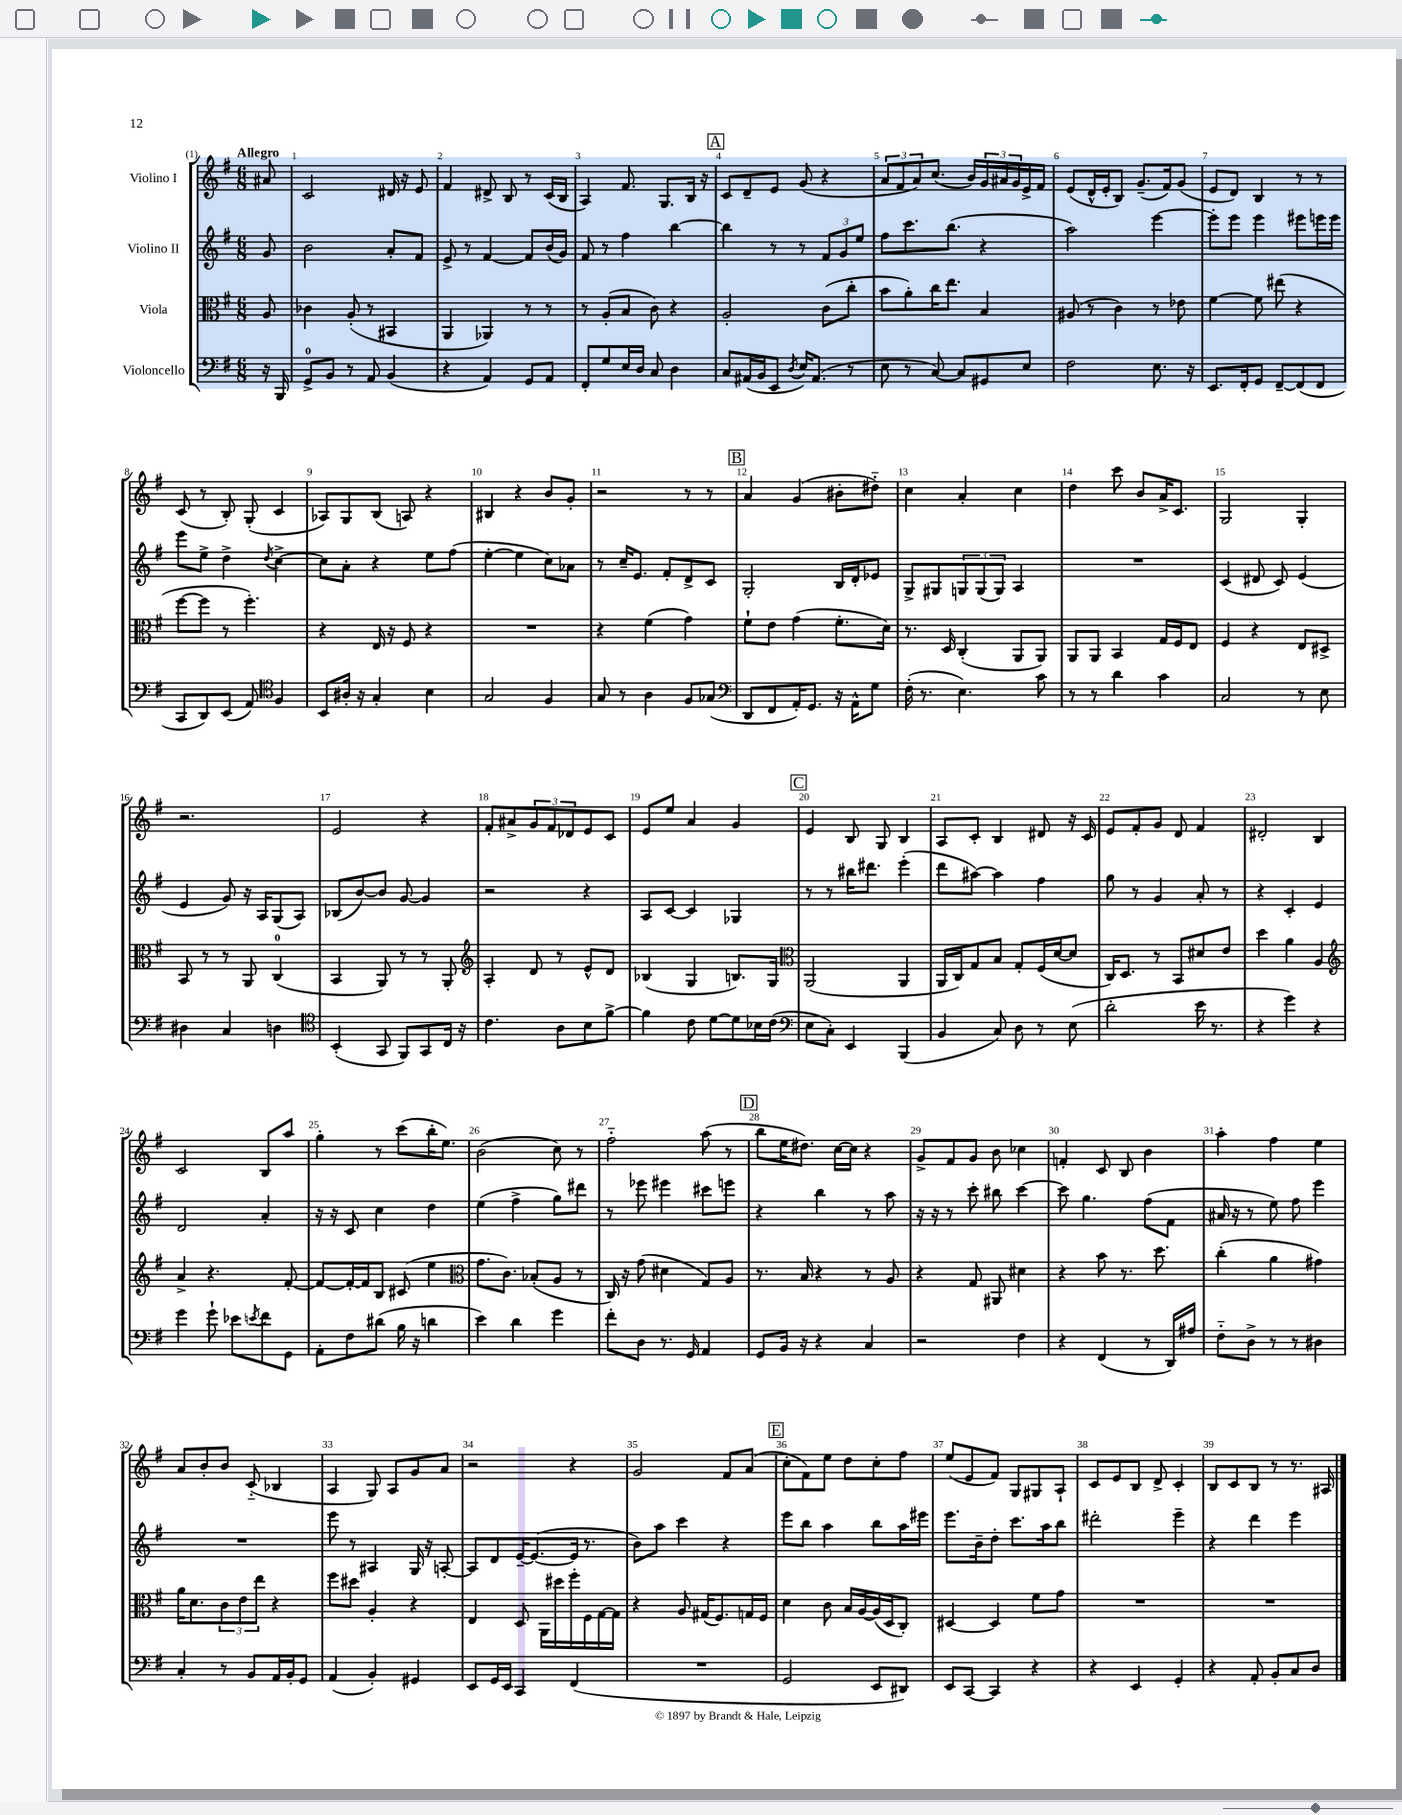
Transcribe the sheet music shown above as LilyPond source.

<<
\new StaffGroup <<
\new Staff = "s0" \with { instrumentName = "Violino I" } {
    \clef treble \key g \major \numericTimeSignature \time 6/8 \partial 8 \tempo "Allegro"
    ais'8 |
    c'2 dis'16 r16 e'8 |
    fis'4 dis'8-> b8 r8 c'16( b16 |
    a4) fis'8. g8. b16 r16 |
    \mark \markup { \box "A" } c'8 d'8-- e'8 g'8( r4 |
    \tuplet 3/2 { a'8 fis'8 a'8) } c''8.( b'16) \tuplet 3/2 { g'16 ais'16 g'16 } e'16-> fis'16 |
    e'8( d'16-^ e'16-. b8) g'8.--( fis'16) g'8( |
    e'8 d'8) b4 r8 r8 |
    c'8( r8 b8-.) g8-.( c'4 |
    aes8) g8 b8( a8) r4 |
    bis4 r4 b'8 g'8-. |
    r2 r8 r8 |
    \mark \markup { \box "B" } a'4 g'4( bis'8-. dis''8-_) |
    c''4 a'4-. c''4 |
    d''4 c'''8 b'8 a'16-> c'8. |
    g2 g4-. |
    r2. |
    e'2 r4 |
    fis'8-. ais'8-> \tuplet 3/2 { g'8 fis'8 des'8 } e'8 c'8 |
    e'8 e''8 a'4 g'4 |
    \mark \markup { \box "C" } e'4 b8 g8 b4 |
    a8 c'8-. b4 dis'8 r16 c'16 |
    e'8 fis'8-. g'8 d'8 fis'4 |
    dis'2-. b4 |
    c'2 b8 a''8 |
    g''4-. r8 c'''8( b''16-. e''8.) |
    b'2( c''8) r8 |
    fis''2-_ a''8( r8 |
    \mark \markup { \box "D" } b''8 e''16 dis''8.) c''16~ c''16 r4 |
    g'8-> fis'8 g'8 b'8 ces''4 |
    f'4-. c'8 b8 b'4 |
    a''4-. fis''4 e''4 |
    a'8 b'8-. b'8 c'8-_( bes4 |
    a4 g8) a8 g'8 a'8 |
    r2 r4 |
    g'2 fis'8 a'8( |
    \mark \markup { \box "E" } c''8-. fis'8) e''8 d''8 c''8-. fis''8 |
    e''8( e'8 fis'8) g8 gis8 a8-! |
    c'8 e'8 b8 d'8-> c'4-. |
    b8 c'8 b8 r8 r8. ais16 \bar "|." |
}
\new Staff = "s1" \with { instrumentName = "Violino II" } {
    \clef treble \key g \major \numericTimeSignature \time 6/8 \partial 8
    g'8 |
    b'2 a'8-. fis'8 |
    e'8-> r8 fis'4~ fis'8 b'16( g'16) |
    fis'8 r8 fis''4 b''4~ |
    \mark \markup { \box "A" } b''4 r8 r8 \tuplet 3/2 { fis'8 g'8 e''8 } |
    fis''8 c'''8. b''8.( r4 |
    a''2) e'''4~ |
    e'''8-. e'''8 e'''4 eis'''8 e'''16 e'''16 |
    e'''8 e''8-> d''4-> \acciaccatura { d''8 } c''4~-> |
    c''8 a'8-. r4 e''8 fis''8( |
    e''4~-. e''4 c''8) aes'8 |
    r8 c''16-- e'8. fis'8-. d'8-> c'8 |
    \mark \markup { \box "B" } g2-. b16 d'16-. ees'8 |
    g8-> gis8 \tuplet 3/2 { g8 g8( g8) } a4 |
    R2. |
    c'4( dis'8 c'8) e'4( |
    e'4 g'8) r16 a16 g8( a8) |
    bes8( b'8~) b'8 g'8~ g'4 |
    r2 r4 |
    a8 c'8~ c'4 ges4 |
    \mark \markup { \box "C" } r8 r8 bis''16 dis'''8. e'''4-.( |
    d'''8 ais''8~) ais''4 fis''4 |
    g''8 r8 g'4 a'8-. r8 |
    r4 c'4-. e'4 |
    d'2 a'4-. |
    r16 r16 c'8 c''4 d''4 |
    e''4( fis''4-> g''8) dis'''8 |
    r8 ees'''8 eis'''4 cis'''8 e'''8 |
    \mark \markup { \box "D" } r4 b''4 r8 a''8 |
    r16 r16 r8 c'''8-. bis''8 c'''4~ |
    c'''8 g''4. fis''8( fis'8 |
    ais'16 r16 r8 e''8) fis''8 e'''4 |
    R2. |
    e'''8 r8 ais4 g16 r16 a8~-. |
    a8 d'8 e'16~-- e'8.~( e'16 r8. |
    b'8) a''8 c'''4 r4 |
    \mark \markup { \box "E" } e'''8 b''8 a''4 b''8 a''16 eis'''16 |
    e'''8. b'16-- d''8-. c'''8. a''16 b''8 |
    dis'''2-. e'''4-- |
    r4 d'''4 e'''4 \bar "|." |
}
\new Staff = "s2" \with { instrumentName = "Viola" } {
    \clef alto \key g \major \numericTimeSignature \time 6/8 \partial 8
    a8 |
    ces'4 a8-.( r8 bis,4 |
    a,4 aes,4) r8 r8 |
    r8 a8-.( b8 c'8) r4 |
    \mark \markup { \box "A" } a2-. c'8( c''8-. |
    b'8 a'8-.) c''16 e''8. b4 |
    ais8( r8 c'4) r8 ees'8 |
    fis'4~ fis'8 eis''8( r4 |
    fis''8~ fis''8 r8 fis''4.-.) |
    r4 e16 r16 fis8 r4 |
    R2. |
    r4 fis'4( g'4) |
    \mark \markup { \box "B" } fis'8-! e'8 g'4( fis'8.-. d'16) |
    r8. d16 c4-.( a,8 a,8) |
    a,8 a,8 b,4 g16 fis16 e8 |
    fis4 r4 e8 dis8-> |
    b,8 r8 r8 a,8 c4-0( |
    b,4 a,8) r8 r8 a,8-. |
    \clef treble a4-. d'8 r8 e'8-^ d'8 |
    bes4( g4 b8.) g16 |
    \mark \markup { \box "C" } \clef alto a,2( a,4 |
    a,16 c16) g8 b8 g8-. fis16( d'16~ d'8 |
    c16) d8. r8 b,8 dis'8 e'8 |
    d''4 a'4 a4 |
    \clef treble a'4-> r4. fis'8~-. |
    fis'8~ fis'16~-. fis'16 b8 cis'8( e''4 |
    \clef alto g'8. c'8.) bes8-.( a8 r8 |
    c16) r16 g'8( dis'4 g8) a8 |
    \mark \markup { \box "D" } r8. b16 r4 r8 a8 |
    r4 g8 ais,8 dis'4 |
    r4 b'8 r8. d''8. |
    c''4-.( a'4 gis'4) |
    a'16 d'8. \tuplet 3/2 { c'8 e'8 e''8 } r4 |
    fis''8 dis''8 a4-. r4 |
    e4 d8 a,16 dis''16 fis''16-. fis16 g16~ g16 |
    r4 a8 gis16( fis8.) g16 fis16 |
    \mark \markup { \box "E" } d'4 c'8 b16 a16~ a16( d16 c8-.) |
    dis4~ dis4 fis'8 g'8 |
    R2. |
    R2. \bar "|." |
}
\new Staff = "s3" \with { instrumentName = "Violoncello" } {
    \clef bass \key g \major \numericTimeSignature \time 6/8 \partial 8
    r16 b,,16 |
    g,8-0-> b,8 r8 a,8 b,4( |
    r4 a,4) g,8 a,8 |
    fis,8-. g8 e16 d16 c8 d4 |
    \mark \markup { \box "A" } c8 ais,16( b,16 e,8 \acciaccatura { d8 } e16) ais,8.( r8 |
    e8 r8 c8~) c8 gis,8 e8 |
    fis2 e8. r16 |
    e,8. fis,16-. g,8 fis,8~-- fis,8( fis,8 |
    c,8 d,8) e,8( a,8) \clef tenor fis4 |
    b,8 ais16-. r16 g4-. b4 |
    g2 fis4 |
    g8 r8 a4 fis8 ges8( |
    \mark \markup { \box "B" } \clef bass d,8 fis,8 a,16-.) g,8. r16 a,16-^ g8 |
    fis16-.( r8. e4.) c'8 |
    r8 r8 d'4 c'4 |
    c2 r8 e8 |
    dis4 c4 d4 |
    \clef tenor b,4-.( g,8 fis,8) g,8 c16 r16 |
    c'4. a8 b8 fis'8~-> |
    fis'4 c'8 d'8~ d'8 bes16 c'16( |
    \mark \markup { \box "C" } \clef bass e8 c8-.) e,4 b,,4( |
    b,4 c8) d8 r8 e8( |
    d'2-. e'16 r8. |
    r4 g'4) r4 |
    g'4 g'8-! ees'8 \acciaccatura { e'8 } fis'8 g,8 |
    a,8-. fis8 dis'8( b16 r16 d'4 |
    e'4) d'4 g'4 |
    fis'8-. d8 r8. g,16 a,4 |
    \mark \markup { \box "D" } g,8 b,16 r16 r4 c4 |
    r2 fis4 |
    r4 fis,4( r8 d,16) ais16 |
    fis8-_ d8-> r8 r8 dis4 |
    c4-. r8 b,8 a,16 b,16-. g,8 |
    a,4( b,4-.) gis,4 |
    e,8 g,16 e,16 c,4 fis,4( |
    R2. |
    \mark \markup { \box "E" } g,2 e,8 dis,8) |
    e,8 c,8~ c,4 r4 |
    r4 e,4 g,4-. |
    r4 a,8-. b,8-. c8 d8 \bar "|." |
}
>>
>>
\layout { \context { \Score \override BarNumber.break-visibility = ##(#f #t #t) barNumberVisibility = #all-bar-numbers-visible } }
